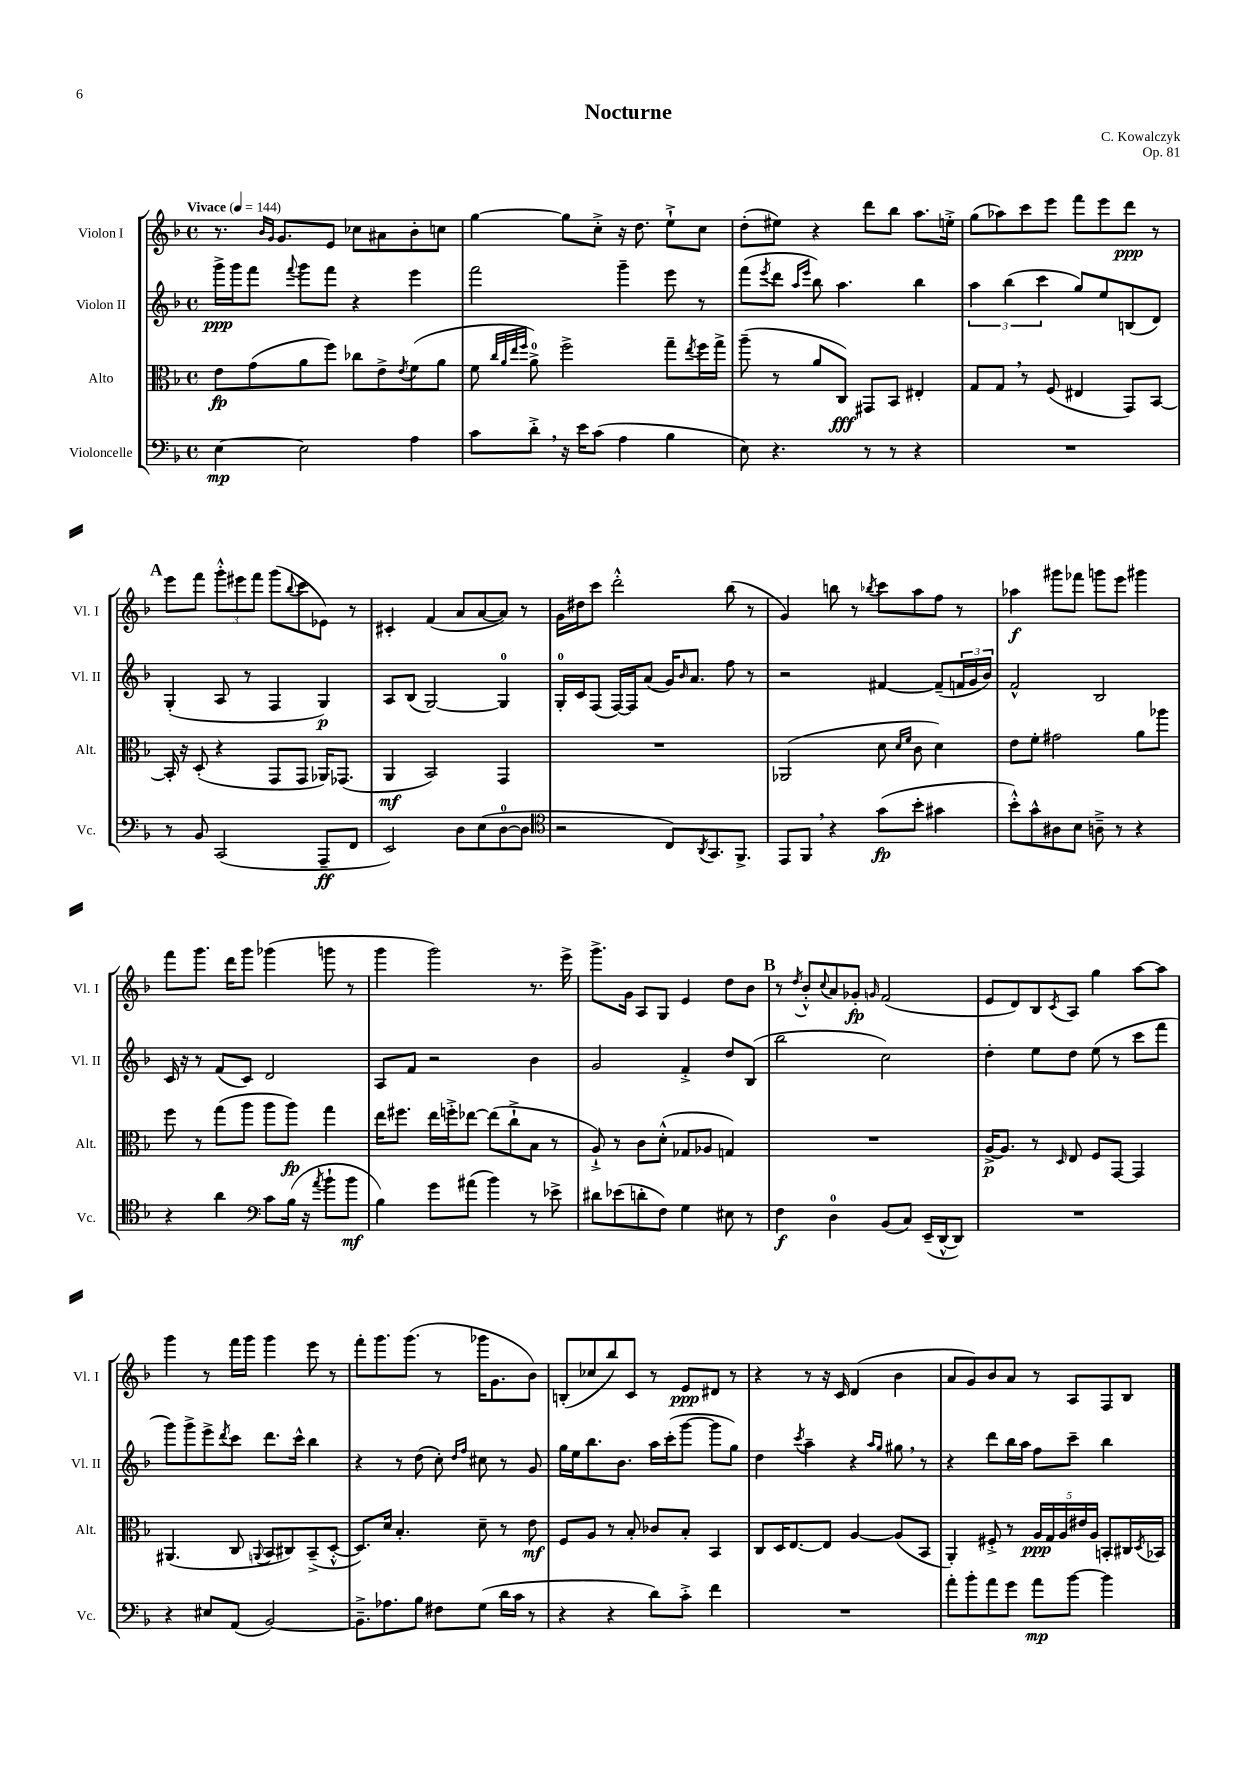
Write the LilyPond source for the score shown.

\header { title = "Nocturne" composer = "C. Kowalczyk" opus = "Op. 81" }
<<
\new StaffGroup <<
\new Staff = "s0" \with { instrumentName = "Violon I" shortInstrumentName = "Vl. I" } {
    \clef treble \key f \major \defaultTimeSignature \time 4/4 \tempo "Vivace" 4 = 144
    r8. \grace { bes'16 g'16 } g'8. e'8 ces''8 ais'8 bes'8-. c''8 |
    g''4~ g''8 c''8-.-> r16 d''8. e''8-!-> c''8 |
    d''8-.( eis''8) r4 d'''8 bes''8 a''8. e''16-.-> |
    g''8( aes''8) c'''8 e'''8 f'''8 e'''8 d'''8\ppp r8 |
    \mark \markup { \bold "A" } e'''8 f'''8 \tuplet 3/2 { g'''8-.-^ eis'''8 f'''8 } g'''8( \appoggiatura { bes''8 } c'''8 ees'8) r8 |
    cis'4-. f'4( a'8 a'8~ a'8) r8 |
    g'16 dis''16 c'''8 d'''2-.-^ bes''8( r8 |
    g'4) b''8 r8 \acciaccatura { bes''8 } c'''8 a''8 f''8 r8 |
    aes''4\f gis'''8 fes'''8 g'''8 e'''8 gis'''4 |
    f'''8 g'''8. d'''16 g'''8 ges'''4( g'''8 r8 |
    g'''4 g'''2) r8. e'''16-> |
    g'''8.-> g'16 a8 g8 e'4 d''8 bes'8 |
    \mark \markup { \bold "B" } r8 \acciaccatura { d''8 } bes'8-.-^ \appoggiatura { c''8 } a'8 ges'8-.\fp \grace { g'16 } f'2( |
    e'8 d'8) bes8 \acciaccatura { c'8 } a8 g''4 a''8~ a''8 |
    g'''4 r8 f'''16 g'''16 g'''4 e'''8 r8 |
    f'''8-. g'''8. g'''8.( r8 ges'''16 g'8. bes'8) |
    b8-.( ces''8 bes''8) c'8 r8 e'8\ppp dis'8 r8 |
    r4 r8 r16 c'16 d'4( bes'4 |
    a'8 g'8) bes'8 a'8 r8 a8 f8 bes8 \bar "|." |
}
\new Staff = "s1" \with { instrumentName = "Violon II" shortInstrumentName = "Vl. II" } {
    \clef treble \key f \major \defaultTimeSignature \time 4/4
    g'''16->\ppp g'''16 f'''8 \appoggiatura { f'''8 } g'''8 f'''8 r4 e'''4 |
    f'''2 g'''4-- e'''8 r8 |
    f'''8( \acciaccatura { e'''8 } d'''8 \grace { a''16 e'''16 } bes''8) a''4. bes''4 |
    \tuplet 3/2 { a''4 bes''4( c'''4 } g''8) e''8 b8( d'8) |
    \mark \markup { \bold "A" } g4-.( a8 r8 f4 g4\p) |
    a8 bes8( g2~) g4-0 |
    g16-0-. c'16 f8( f16~) f16 a'8( g'16) \grace { bes'16 } a'8. f''8 r8 |
    r2 fis'4~ fis'8--( \tuplet 3/2 { f'16 g'16 bes'16) } |
    f'2-^ bes2 |
    c'16 r16 r8 f'8( c'8) d'2 |
    a8 f'8 r2 bes'4 |
    g'2 f'4-.-> d''8 bes8( |
    \mark \markup { \bold "B" } bes''2 c''2) |
    d''4-. e''8 d''8 e''8( r8 c'''8 f'''8 |
    g'''8) g'''8-> e'''8-> \acciaccatura { d'''8 } c'''8 d'''8. c'''16-^ bes''4 |
    r4 r8 d''8( c''8-.) \grace { d''16 f''16 } cis''8 r8 g'8 |
    g''16 e''16 bes''8. bes'8. a''16 c'''16-.( g'''8~ g'''8 g''8) |
    d''4 \acciaccatura { c'''8 } a''4-- r4 \grace { a''16 g''16 } gis''8 \breathe r8 |
    r4 d'''8 bes''16 a''16 f''8 c'''8-- bes''4 \bar "|." |
}
\new Staff = "s2" \with { instrumentName = "Alto" shortInstrumentName = "Alt." } {
    \clef alto \key f \major \defaultTimeSignature \time 4/4
    e'8\fp g'8( a'8 f''8) ces''8 e'8-> \acciaccatura { e'8 } f'8( a'8 |
    f'8 \grace { c''32 a'32 e''32 f''32 } a'8-0->) f''2-> g''8-- \acciaccatura { e''8 } f''16 g''16-> |
    a''8--( r8 a'8 c8\fff) gis,8 bes,8 eis4-. |
    g8 g8 \breathe r8 f8( eis4 g,8) bes,8~ |
    \mark \markup { \bold "A" } bes,16-. r16 d8-.( r4 g,8 g,8 aes,16) ges,8.( |
    a,4\mf bes,2) g,4 |
    R1 |
    aes,2( d'8 \grace { d'16 f'16 } c'8 d'4) |
    e'8 f'8-. gis'2 a'8 aes''8 |
    f''8 r8 g''8( a''8 a''8 a''8\fp) g''4 |
    e''16 fis''8. e''16 f''16-.-> ees''8~ ees''8( c''8-!-> bes8 r8 |
    a8-!->) r8 c'8 d'8-.-^( ges8 aes8 g4) |
    \mark \markup { \bold "B" } R1 |
    a16~->\p a8. r8 \grace { d16 } e8 f8 g,8~ g,4 |
    ais,4.( c8 \appoggiatura { a,8 } bes,8 cis8) bes,8--->( d8~-.-^ |
    d8.) d'16 bes4.-. d'8-- r8 e'8\mf |
    f8 a8 r8 bes8-. ces'8 bes8-. bes,4 |
    c8 d16 e8.~ e8 a4~ a8( bes,8 |
    a,4-.) fis8-.-> r8 \tuplet 5/4 { a16\ppp g16 a16 eis'16 a16 } b,8-. cis16 \acciaccatura { d8 } bes,16 \bar "|." |
}
\new Staff = "s3" \with { instrumentName = "Violoncelle" shortInstrumentName = "Vc." } {
    \clef bass \key f \major \defaultTimeSignature \time 4/4
    e4~\mp e2 a4 |
    c'8 d'8-.-> \breathe r16 e'16 c'8( a4 bes4 |
    e8) r4. r8 r8 r4 |
    R1 |
    \mark \markup { \bold "A" } r8 bes,8 c,2( a,,8--\ff f,8 |
    e,2) d8 e8( d8-0~ d8 |
    \clef tenor r2 c8) \acciaccatura { a,8 } g,8. f,8.-> |
    e,8 f,8 \breathe r4 g'8\fp( bes'8-. gis'4 |
    bes'8-.-^) g'8-^ ais8 bes8 a8---> r8 r4 |
    r4 a'4 \clef bass c'8 bes16( r16 \acciaccatura { a'8 } bes'8-! bes'8\mf |
    bes4) g'8 ais'8( bes'4) r8 ees'8-> |
    dis'8 ees'8( d'8-. f8) g4 eis8 r8 |
    \mark \markup { \bold "B" } f4\f d4-0 bes,8( c8) e,16--( d,16~-^ d,8) |
    R1 |
    r4 eis8 a,8( bes,2~) |
    bes,8.---> aes8. bes8 fis8 g8( d'16 c'16 r8 |
    r4 r4 d'8) c'8-.-> f'4 |
    R1 |
    a'8-. bes'8-. a'8 g'8 a'8\mp bes'8~ bes'4 \bar "|." |
}
>>
>>
\layout { \context { \Score \remove "Bar_number_engraver" } }
